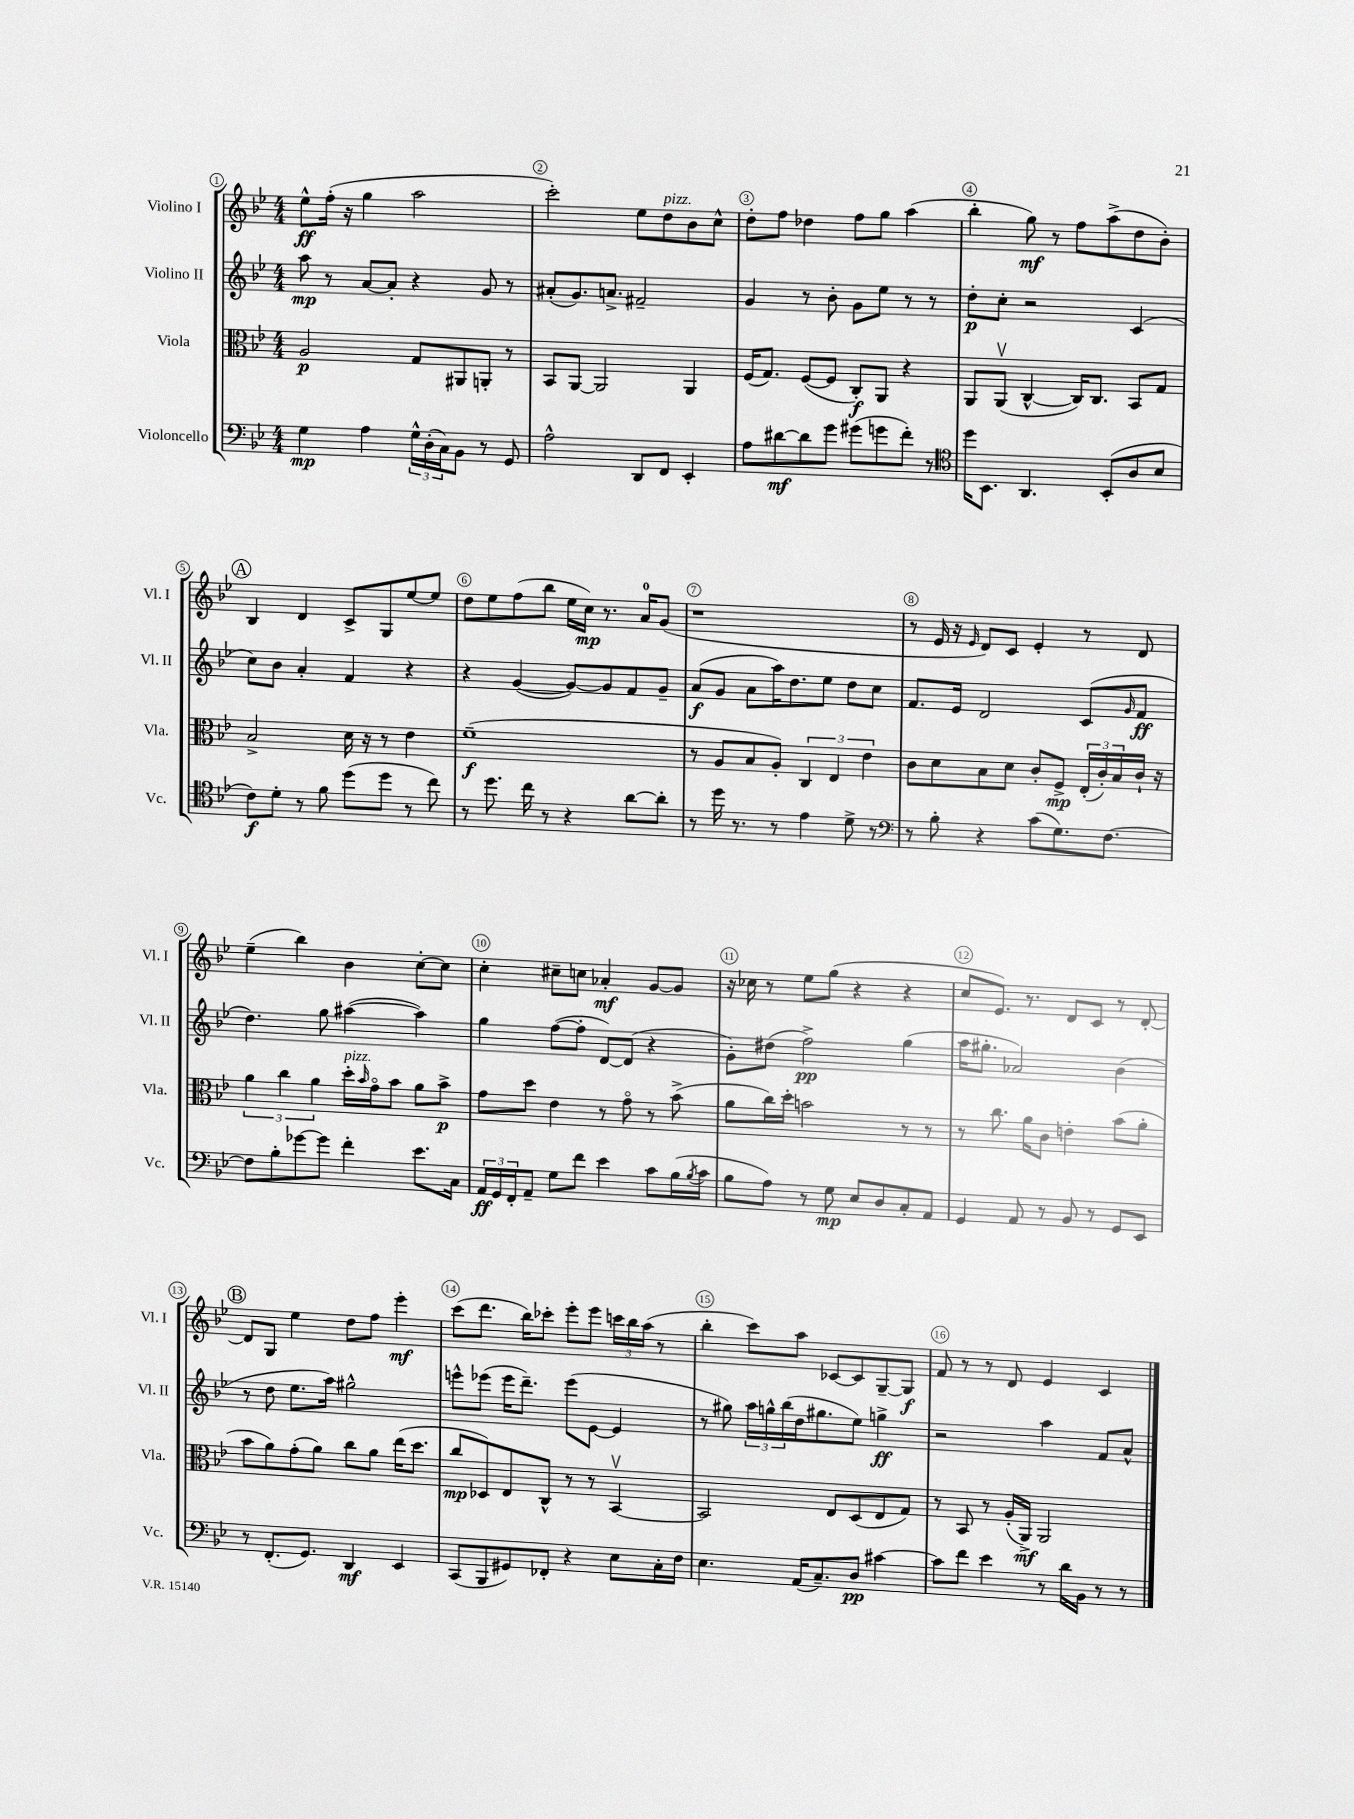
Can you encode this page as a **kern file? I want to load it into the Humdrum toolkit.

**kern	**kern	**kern	**kern
*staff4	*staff3	*staff2	*staff1
*clefF4	*clefC3	*clefG2	*clefG2
*k[b-e-]	*k[b-e-]	*k[b-e-]	*k[b-e-]
*M4/4	*M4/4	*M4/4	*M4/4
4G\	2A/	8aa\	8ee-^^\L
.	.	8r	(16ff'\Jk
.	.	.	16r
4A\	.	[8a/L	4gg\
.	.	8a'/]J	.
24G^^\LL	8G/L	4r	2aa\
(24D'\	.	.	.
24C\J)	.	.	.
8BB-\J	8AA#/	.	.
8r	8AA'/J	8g/	.
8GG/	8r	8r	.
=	=	=	=
2A^^\	8BB-/L	(8a#'/L	2ccc'\)
.	[8AA/J	8.g/)	.
.	2AA/]	.	.
.	.	8.a^/J	.
8DD/L	.	2f#~/	8ee-\L
8FF/J	.	.	8dd\
4EE-'/	4AA/	.	8b-\
.	.	.	8cc^^\J
=	=	=	=
8A\L	(16F/LK	4g/	8dd'\L
.	8.G/J)	.	.
[8d#\	.	.	8ff\J
8d#\]	([8F/L	8r	4dd-\
8g\J	8F/]J	8b-'\	.
(8g#\L	8C'/L)	8g\L	8ff\L
8g\	8AA/J	8ee-\J	8gg\J
8f'\J)	4r	8r	(4aa\
8r	.	8r	.
=	=	=	=
*clefC4	*	*	*
16dd\LK	8AA/L	8dd'\L	4bb-'\
8.BB-\J	.	.	.
.	(8AAv/J	8cc'\J	.
4.AA/	[4C^^/	2r	8gg\)
.	.	.	8r
.	16C/]LK)	.	8ff\L
.	8.C/J	.	.
(8BB-'/L	.	.	(8aa^\
8A/	8BB-/L	(4c/	8dd\
8B-/J	8G/J	.	8b-'\J)
=	=	=	=
8c\L)	2B-^/	8cc\L)	4B-/
8d'\J	.	8b-\J	.
8r	.	4a'/	4d/
8f\	.	.	.
(8dd\L	16d\	4f/	8c^/L
.	16r	.	.
8dd\J	8r	.	8G/
8r	4e-\	4r	[8ee-/
8cc\)	.	.	8ee-/]J
=	=	=	=
8r	(1f~	4r	8dd\L
8.dd\	.	.	8ee-\
.	.	([4g/	(8ff\
16cc\	.	.	.
8r	.	.	8bb-\J
4r	.	8g/_L)	16ee-\LL
.	.	.	16cc\JJ)
.	.	8g/]	8.r
[8a\L	.	8f/	.
.	.	.	16a/LK
8a'\]J	.	8g~/J	(8g/J
=	=	=	=
8r	8r	(8a/L	1r
16dd\	8A/L	8g/J	.
8.r	.	.	.
.	8B-/	8a\L	.
8r	8A'/J)	16aa\K)	.
.	.	8.dd\	.
4e-\	6C/	.	.
.	.	8ee-\J	.
.	6E-/	.	.
8d^\	.	8dd\L	.
.	6e-\	.	.
8r	.	8cc\J	.
=	=	=	=
*clefF4	*	*	*
8r	8c\L	8.f/L	8r
8B-'\	8d\	.	16e-/
.	.	16e-/Jk	16r
.	.	.	16qqe-/
4r	8B-\	2d/	8d/L)
.	8d\J	.	8c/J
(8c\L	8c'/L	.	4e-'/
8.G\)	8F^/J	.	.
.	(24E-'/LL	(8c/L	8r
.	24c'/)	.	.
[8.F\J	.	.	.
.	24B-/	.	.
.	.	16qqg/	.
.	16c`/JJ	8f/J	8d/
.	16r	.	.
=	=	=	=
8F\]L	6a\	4.dd\)	(4ee-~\
8B-'\	.	.	.
.	6cc\	.	.
[8g-\	.	.	4bb-\)
.	6a\	.	.
8g-\]J	.	8gg\	.
4f'\	16dd'\LL	([4aa#\	4b-\
.	16qqb-/	.	.
.	16go\J	.	.
.	8b-\J	.	.
8.e-\L	8a\L	4aa#\])	[8cc'\L
.	8b-^\J	.	8cc\]J
16C\Jk	.	.	.
=	=	=	=
24AA/LL	8g\L	4gg\	4cc'\
24GG/	.	.	.
24FF'/J	.	.	.
8AA~/J	8dd\J	.	.
8G\L	4e-\	([8ff\L	8cc#~\L
8f\J	.	8ff'\]J	8cc\J
4e-\	8r	[8d/L)	4a-'/
.	8go\	(8d/]J	.
8c\L	8r	4r	[8g/L
(16B-\L	(8b-^\	.	8g/]J
8qB-/	.	.	.
16c\JJ	.	.	.
=	=	=	=
8B-\L	8a\L	8g'\L)	16r
.	.	.	16cc-\
8A\J)	16cc\L)	(8dd#\J	8r
.	16dd'\JJ	.	.
8r	2b\	2ff^\)	8ee-\L
8G\	.	.	(8gg\J
8E-/L	.	.	4r
8D/	.	.	.
8C'/	8r	(4gg\	4r
8AA/J	8r	.	.
=	=	=	=
4GG/	8r	16aa\LK	8cc/L
.	.	8.gg#'\J	.
.	8.cc\	.	8.e-/J)
8AA/	.	2a-/)	.
.	16a\LK	.	8.r
8r	8c\J	.	.
8BB-/	4e'\	.	8d/L
8r	.	.	8c/J
8GG/L	(8b-\L	(4b-\	8r
8EE-/J	8a'\J	.	[8d'/
=	=	=	=
8r	8b-\L	8r	8d/]L
(8.FF'/L	8a\)	8dd\	8G/J
.	(8g'\	8.ee-\L	4ee-\
8.GG/J)	.	.	.
.	8a\J)	.	.
.	.	16aa\Jk)	.
4DD/	8cc\L	2gg#^^\	8dd\L
.	8a\J	.	8ff\J
4EE-/	(16ee-\LK	.	4eee-'\
.	8.dd\J	.	.
=	=	=	=
(8CC/L	8cc/L	8eee^^\L	(8ccc\L
8BBB-/	8D-/)	(8eee-\J	8.ddd\J
8GG#/)	8E-/	16eee-\LK	.
.	.	8.ddd~\J)	16bb-\LK)
8FF-'/J	8C^^/J	.	8ccc-'\J
4r	8r	(8eee-\L	8eee-'\L
.	8r	[8e-\J	8eee-\J
8E-\L	[4BB-v/	4e-/]	24ccc\LL
.	.	.	24bb-\
.	.	.	(24aa\JJ
16C'\L	.	.	8r
16F\JJ	.	.	.
=	=	=	=
4.E-\	2BB-/]	8r	4bb-'\
.	.	8gg#\)	.
.	.	24aa\LL	8ccc\L)
.	.	24gg^^\	.
.	.	(24bb-\	.
(16AA/LK	.	16dd\J	8aa\J
8.C~/)	.	8.gg#\	.
.	8E-/L	.	[8c-/L
8D/J	(8D/	8ee-\J)	8c-/]
[4c#\	8E-/	4gg^\	[8G~/
.	8G/J)	.	8G/]J
=	=	=	=
8c#\]L	8r	2r	8f/
8f\J	8BB-/	.	8r
4e-\	8r	.	8r
.	(16A'/LL	.	8d/
.	16AA^/JJ)	.	.
8r	2AA/	4aa\	4e-/
16d\LL	.	.	.
16BB-\JJ	.	.	.
8r	.	8f/L	4c/
8r	.	8a^^/J	.
==	==	==	==
*-	*-	*-	*-
